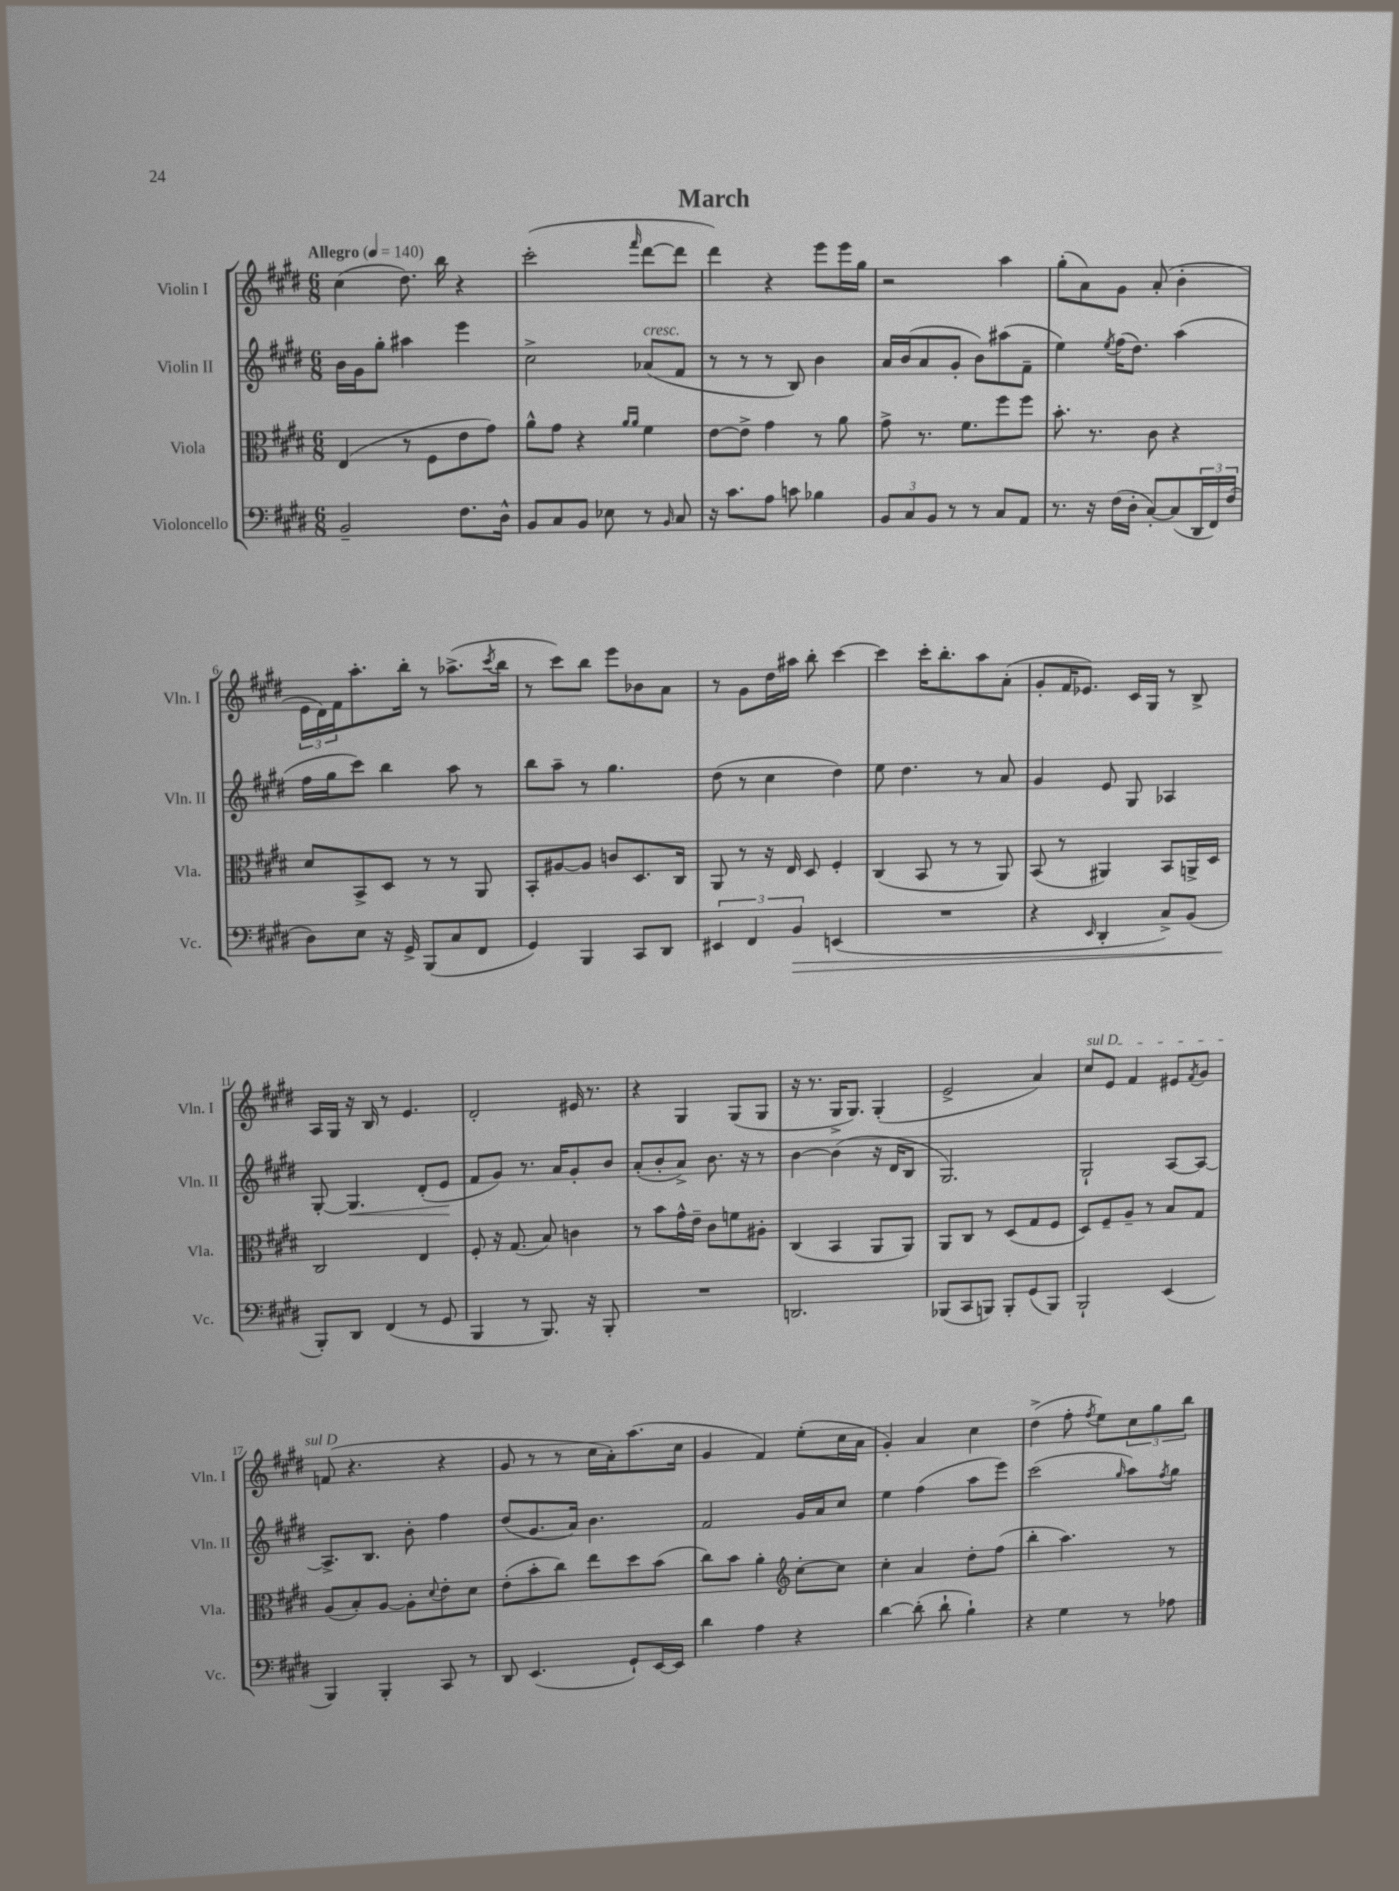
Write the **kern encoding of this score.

**kern	**dynam	**kern	**kern	**dynam	**kern
*part4	*part4	*part3	*part2	*part2	*part1
*staff4	*staff4	*staff3	*staff2	*staff2	*staff1
*I"Violoncello	*	*I"Viola	*I"Violin II	*	*I"Violin I
*I'Vc.	*	*I'Vla.	*I'Vln. II	*	*I'Vln. I
*clefF4	*	*clefC3	*clefG2	*	*clefG2
*k[f#c#g#d#]	*	*k[f#c#g#d#]	*k[f#c#g#d#]	*	*k[f#c#g#d#]
*M6/8	*	*M6/8	*M6/8	*	*M6/8
*MM140	*	*MM140	*MM140	*	*MM140
=1	=1	=1	=1	=1	=1
!	!	!	!	!	!LO:TX:a:B:t=Allegro
2BB~/	.	(4E/	16b\LL	.	(4cc#\
.	.	.	16g#\J	.	.
.	.	.	8gg#'\J	.	.
.	.	8r	4aa#X\	.	8.dd#\)
.	.	8F#\L	.	.	.
.	.	.	.	.	16bb\
8.F#\L	.	8e\	4eee\	.	4r
.	.	8g#\J)	.	.	.
16D#^^\Jk	.	.	.	.	.
=2	=2	=2	=2	=2	=2
8BB/L	.	8a^^\L	2cc#^\	.	(2ccc#'\
8C#/	.	8g#\J	.	.	.
8BB/J	.	4r	.	.	.
8E-X\	.	.	.	.	.
.	.	16qqa/LL	.	.	.
.	.	16qqa/JJ	.	.	16qqfff#/
!	!	!	!LO:TX:a:i:t=cresc.	!	!
8r	.	4f#\	(8a-X/L	.	[8ddd#\L
16qqBB/	.	.	.	.	.
8C#/	.	.	8f#/J	.	8ddd#\J]
=3	=3	=3	=3	=3	=3
16r	.	[8e\L	8r	.	4ddd#\)
8.c#\L	.	.	.	.	.
.	.	8e^\J]	8r	.	.
8A\J	.	4g#\	8r	.	4r
8cn\	.	.	8B/)	.	.
4B-X\	.	8r	4b\	.	8eee\L
.	.	8a\	.	.	16eee\L
.	.	.	.	.	16gg#\JJ
=4	=4	=4	=4	=4	=4
12BB/L	.	8g#^\	16a/LL	.	2r
.	.	.	(16b/J	.	.
12C#/	.	.	.	.	.
.	.	8.r	8a/	.	.
12BB/J	.	.	.	.	.
8r	.	.	8g#'/J	.	.
.	.	8.f#\L	.	.	.
8r	.	.	8b\L)	.	.
8C#/L	.	8ff#\	(8aa#X\	.	4aa\
8AA/J	.	8ff#\J	8f#~\J	.	.
=5	=5	=5	=5	=5	=5
8.r	.	8.b'\	4ee\)	.	(8gg#'\L
.	.	.	.	.	8a\)
16r	.	8.r	.	.	.
.	.	.	8qee/	.	.
(16F#\LL	.	.	(16ff#\KL	.	8g#\J
16D#'\JJ	.	.	8.dd#\J)	.	.
[8C#'/L)	.	8c#\	.	.	(8a'/
(8C#/]	.	4r	(4aa\	.	4b'\
24DD#/L	.	.	.	.	.
24FF#/)	.	.	.	.	.
(24F#/JJ	.	.	.	.	.
!!LO:LB:g=z
=6	=6	=6	=6	=6	=6
8D#\L)	.	8d#/L	16ff#\LL	.	24e\LL
.	.	.	.	.	24d#\)
.	.	.	16gg#\J	.	.
.	.	.	.	.	24f#\J
8E\J	.	8BB^/	8ccc#\J)	.	8.aa'\
16r	.	8D#/J	4bb\	.	.
16GG#^/	.	.	.	.	16bb'\Jk
(8BBB/L	.	8r	.	.	8r
8C#/	.	8r	8aa\	.	(8.aa-X^\L
8FF#/J	.	8AA/	8r	.	.
.	.	.	.	.	8qccc#/
.	.	.	.	.	16bb\Jk
=7	=7	=7	=7	=7	=7
4GG#/)	.	8BB'/L	8bb\L	.	8r
.	.	[8A#X/	8aa~\J	.	8ccc#\L)
4BBB/	.	8A#/J]	8r	.	8bb\J
.	.	8cn/L	4.gg#\	.	8eee\L
8CC#/L	.	8.D#/	.	.	8b-X\
8DD#/J	.	.	.	.	8a\J
.	.	16C#/Jk	.	.	.
=8	=8	=8	=8	=8	=8
6EE#X/	.	8AA/	(8dd#\	.	8r
.	.	8r	8r	.	8g#\L
6FF#/	.	.	.	.	.
.	.	16r	4cc#\	.	16dd#\L
.	.	16E/	.	.	16aa#X\JJ
!	!LO:HP:b	!	!	!	!
6BB/	>	.	.	.	.
.	.	8D#/	.	.	8bb'\
(4EEn/	.	4F#'/	4dd#\)	.	[4ccc#\
=9	=9	=9	=9	=9	=9
2.r	.	(4C#/	8ee\	.	4ccc#\]
.	.	.	4.dd#\	.	.
.	.	8BB/	.	.	16ccc#'\KL
.	.	.	.	.	8.bb'\
.	.	8r	.	.	.
.	.	8r	8r	.	8aa\
.	.	8AA/)	8a/	.	(8a'\J
=10	=10	=10	=10	=10	=10
4r	.	(8BB/	4g#/	.	8g#'/L
.	.	8r	.	.	16f#/K
.	.	.	.	.	8.e-X/J)
16qqEE/	.	.	.	.	.
4DD#'/	.	4AA#X/)	8e/	.	.
.	.	.	8G#/	.	16c#/LL
.	.	.	.	.	16G#/JJ
8C#^/L)	.	8BB/L	4A-X/	.	8r
(8BB/J	.	16AAn^/L	.	.	8B^/
.	.	16D#/JJ	.	.	.
!!LO:LB:g=z
=11	=11	=11	=11	=11	=11
8BBB'/L)	.	2C#/	[8G#'/	.	16A/LL
.	.	.	.	.	16G#/JJ
!	!	!	!	!LO:HP:b	!
8DD#/J	]	.	4.G#/]	<	16r
.	.	.	.	.	16B/
(4FF#/	.	.	.	.	8r
.	.	.	.	.	4.e/
8r	.	4E/	(8d#'/L	.	.
8GG#/	.	.	8e/J	.	.
.	.	.	.	[	.
=12	=12	=12	=12	=12	=12
4BBB/	.	8F#'/	8f#/L	.	2d#'/
.	.	16r	8g#/J)	.	.
.	.	(8.G#/	.	.	.
8r	.	.	8.r	.	.
8.BBB/)	.	8B/)	.	.	.
.	.	.	16a/KL	.	.
.	.	4cn\	8g#'/	.	16e#X/
16r	.	.	.	.	8.r
8BBB'/	.	.	8b/J	.	.
=13	=13	=13	=13	=13	=13
2.r	.	8r	(8a'/L	.	4r
.	.	8b\L	8b'/	.	.
.	.	16g#^^\L	8a^/J)	.	4G#/
.	.	16e~\JJ	.	.	.
.	.	8c#\L	8.b\	.	.
.	.	8fn\	.	.	(8G#/L
.	.	.	16r	.	.
.	.	8A#X'\J	8r	.	8G#/J
=14	=14	=14	=14	=14	=14
2.DDn/	.	(4C#/	[4b\	.	16r
.	.	.	.	.	8.r
.	.	4BB/	(4b\]	.	16G#^/KL
.	.	.	.	.	8.G#/J)
.	.	8AA/L	16r	.	(4G#'/
.	.	.	16d#/KL	.	.
.	.	8AA/J)	8B/J	.	.
=15	=15	=15	=15	=15	=15
(8BBB-X/L	.	8AA/L	2.G#/)	.	2e^/
8CC#/	.	8C#/J	.	.	.
8BBBn/J)	.	8r	.	.	.
8BBB'/L	.	(8D#/L	.	.	.
(8GG#/	.	8G#/	.	.	4a/)
8BBB/J)	.	8F#/J	.	.	.
=16	=16	=16	=16	=16	=16
!	!	!	!	!	!LO:TX:a:i:t=sul D
2BBB`/	.	8D#/L)	2G#`/	.	8cc#/L
.	.	8F#~/	.	.	8e/J
.	.	8A~/J	.	.	4f#/
.	.	8r	.	.	.
(4EE/	.	8B/L	[8A/L	.	8e#X/L
.	.	.	.	.	8qf#/
.	.	8G#/J	8A/J_	.	8g#/J
!!LO:LB:g=z
=17	=17	=17	=17	=17	=17
4BBB/)	.	(8A/L	8.A^/L]	.	(8fn/
.	.	8B'/)	.	.	4.r
.	.	.	8.B/J	.	.
4BBB'/	.	[8A/J	.	.	.
.	.	8A'\L]	8b'\	.	.
.	.	8qqd#/	.	.	.
8CC#/	.	8e'\	4ff#\	.	4r
8r	.	8d#\J	.	.	.
=18	=18	=18	=18	=18	=18
8DD#/	.	(8e'\L	(8dd#/L	.	8g#/
(4.EE/	.	8b'\	8.g#/	.	8r
.	.	8cc#\J)	.	.	8r
.	.	.	16a/Jk)	.	.
.	.	8ee\L	4.b\	.	16cc#\LL
.	.	.	.	.	16a'\J)
8GG#`/L)	.	8dd#\	.	.	(8.aa\
[16EE/L	.	(8b\J	.	.	.
16EE/JJ]	.	.	.	.	16cc#\Jk
=19	=19	=19	=19	=19	=19
4d#\	.	8cc#\L)	2f#/	.	4g#/
.	.	8b\J	.	.	.
4A\	.	4a'\	.	.	4f#/)
*	*	*clefG2	*	*	*
4r	.	[8cc#'\L	16g#/LL	.	(8ee'\L
.	.	.	16a/J	.	.
.	.	8cc#\J]	8cc#/J	.	16cc#\L
.	.	.	.	.	16a\JJ
=20	=20	=20	=20	=20	=20
[4d#\	.	4cc#'\	4ee\	.	4g#'/)
(8d#'\]	.	4a/	(4ff#\	.	4a/
8d#`\	.	.	.	.	.
4B`\)	.	8dd#'\L	8aa\L	.	4cc#\
.	.	(8ff#\J	8eee\J)	.	.
=21	=21	=21	=21	=21	=21
4r	.	4bb'\	(2ccc#\	.	(4dd#^\
4G#\	.	4.aa\)	.	.	8ff#'\
.	.	.	.	.	8qff#/
.	.	.	.	.	8ee\L)
.	.	.	16qqgg#/	.	.
8r	.	.	8aa\L)	.	12cc#\
.	.	.	.	.	12gg#\
.	.	.	8qff#/	.	.
8A-X\	.	8r	8gg#\J	.	.
.	.	.	.	.	12bb\J
==	==	==	==	==	==
*-	*-	*-	*-	*-	*-
